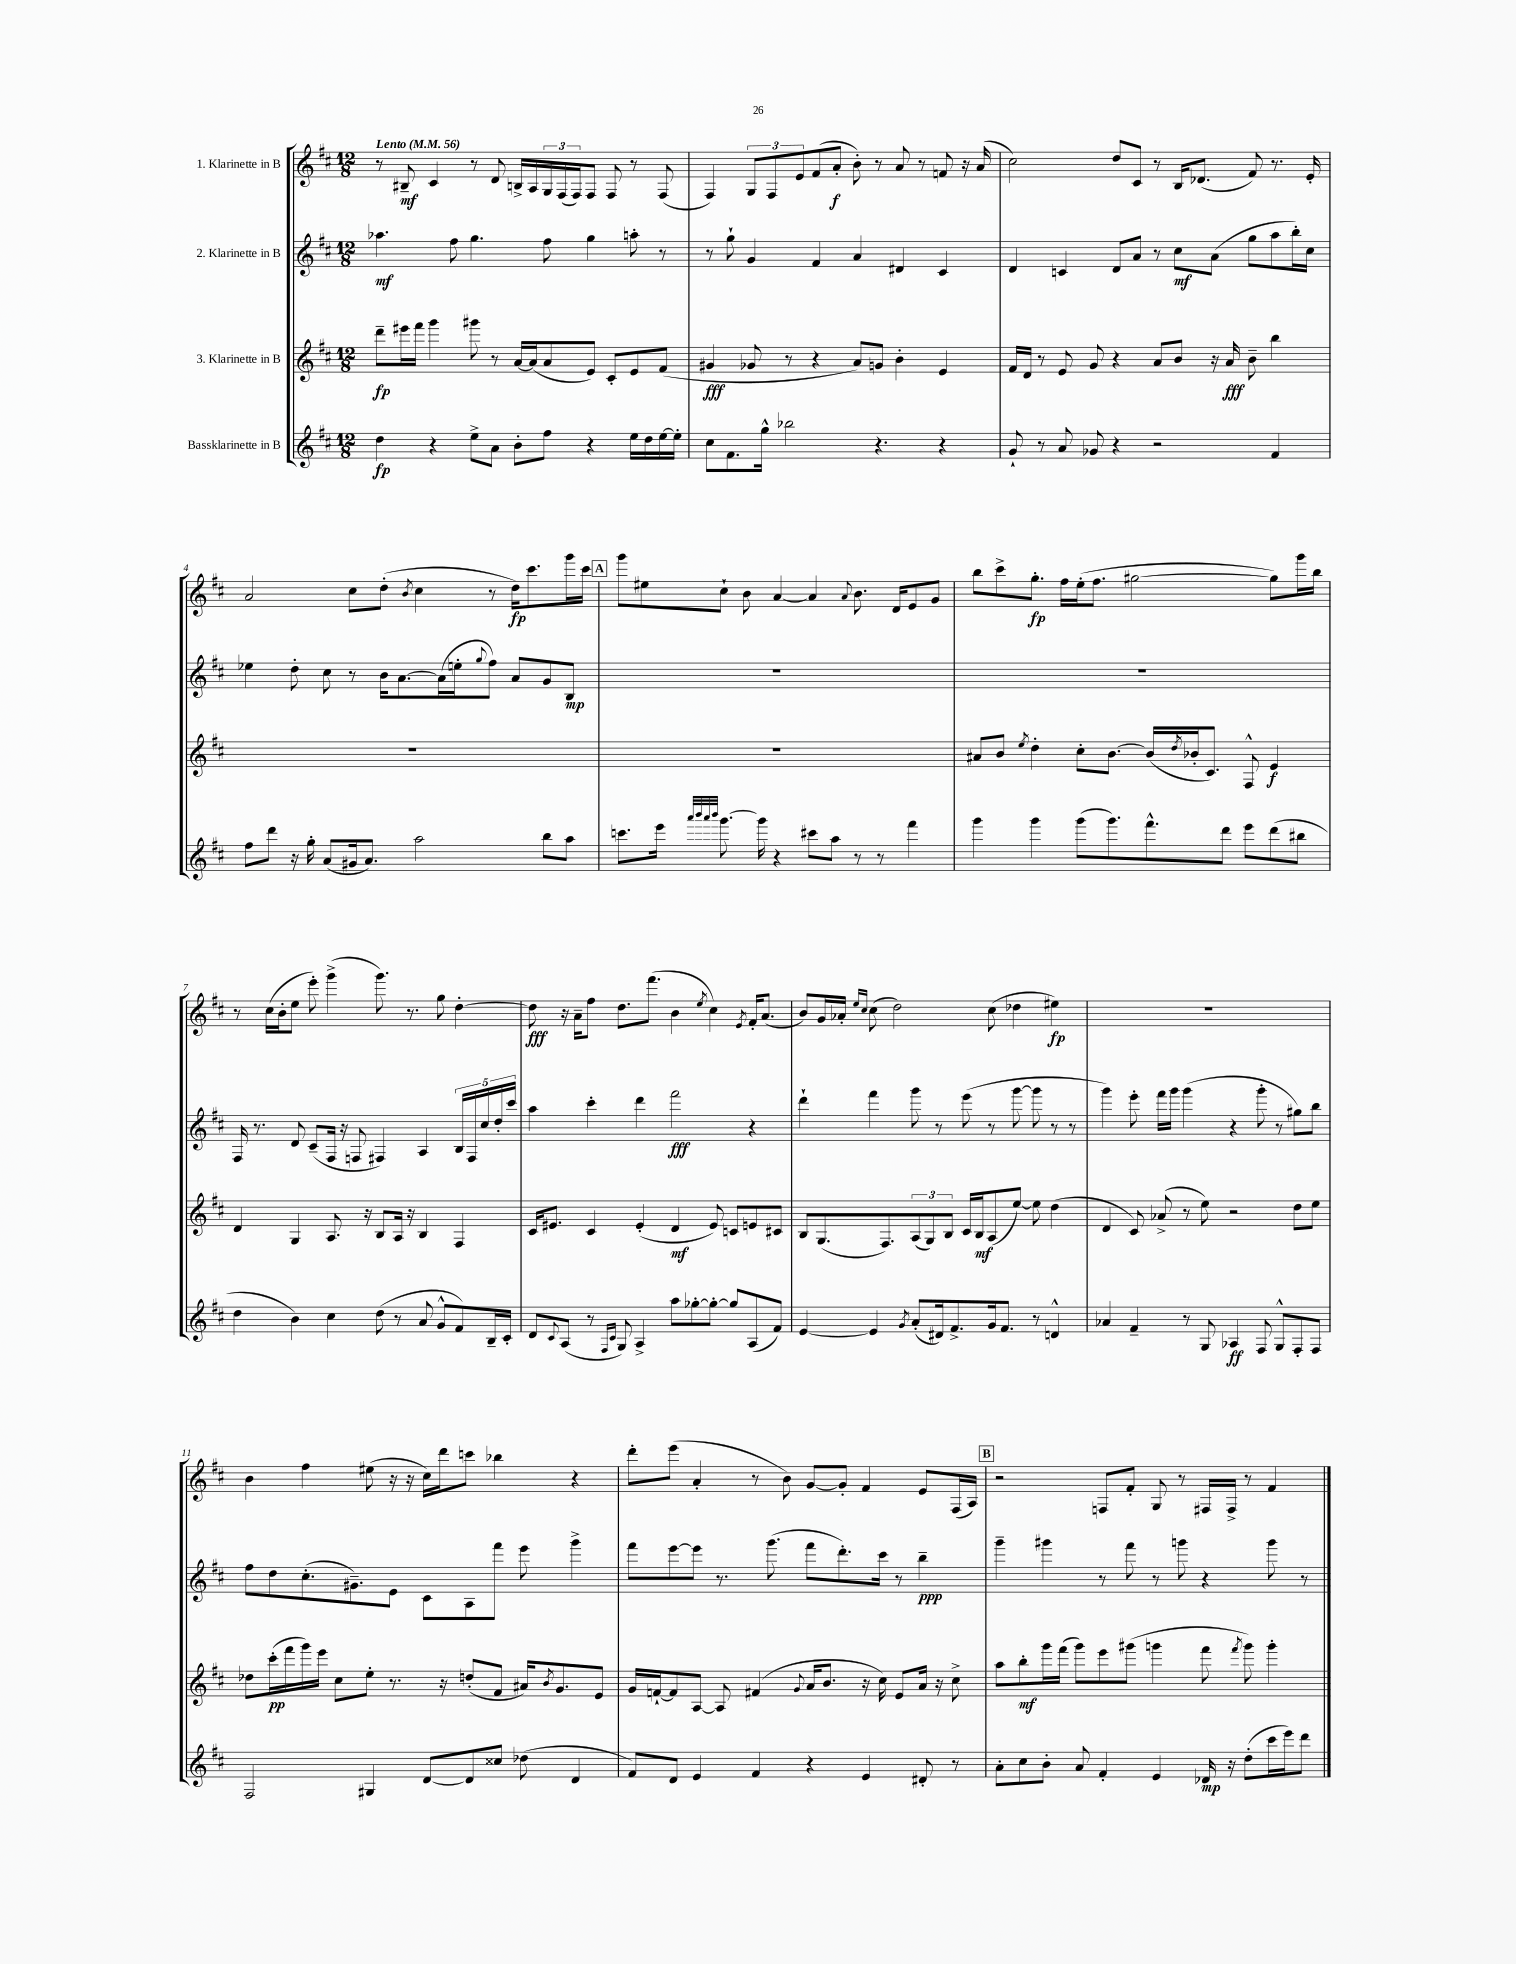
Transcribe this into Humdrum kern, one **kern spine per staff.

**kern	**dynam	**kern	**dynam	**kern	**dynam	**kern	**dynam
*part4	*part4	*part3	*part3	*part2	*part2	*part1	*part1
*staff4	*staff4	*staff3	*staff3	*staff2	*staff2	*staff1	*staff1
*I"Bassklarinette in B	*	*I"3. Klarinette in B	*	*I"2. Klarinette in B	*	*I"1. Klarinette in B	*
*clefG2	*	*clefG2	*	*clefG2	*	*clefG2	*
*k[f#c#]	*	*k[f#c#]	*	*k[f#c#]	*	*k[f#c#]	*
*M12/8	*	*M12/8	*	*M12/8	*	*M12/8	*
*MM56	*	*MM56	*	*MM56	*	*MM56	*
=1	=1	=1	=1	=1	=1	=1	=1
!	!	!	!	!	!	!LO:TX:a:B:t=Lento	!
4dd\	fp	8ddd~\L	fp	4.aa-X\	mf	8r	.
.	.	16eee#X\L	.	.	.	8B#X~/	mf
.	.	16fff#\JJ	.	.	.	.	.
4r	.	4ggg\	.	.	.	4c#/	.
.	.	.	.	8ff#\	.	.	.
8ee^\L	.	8ggg#X\	.	4.gg\	.	8r	.
8a\J	.	8r	.	.	.	8d/	.
8b'\L	.	[16a/LL	.	.	.	16Bn^/LL	.
.	.	(16a/J]	.	.	.	16A/	.
8ff#\J	.	8a/	.	8ff#\	.	24G/	.
.	.	.	.	.	.	(24F#/	.
.	.	.	.	.	.	24F#/J)	.
4r	.	8e/J)	.	4gg\	.	8F#/J	.
.	.	8c#'/L	.	.	.	8F#/	.
16ee\LL	.	8e/	.	8aan'\	.	8r	.
16dd\	.	.	.	.	.	.	.
[16ee\	.	(8f#/J	.	8r	.	(8F#/	.
16ee'\JJ]	.	.	.	.	.	.	.
=2	=2	=2	=2	=2	=2	=2	=2
8cc#\L	.	4g#X/	fff	8r	.	4F#/)	.
8.f#\	.	.	.	8gg`\	.	.	.
.	.	8g-X/	.	4g/	.	12G/L	.
16gg^^\Jk	.	.	.	.	.	.	.
.	.	.	.	.	.	12F#/	.
2bb-X\	.	8r	.	.	.	.	.
.	.	.	.	.	.	12e/	.
.	.	4r	.	4f#/	.	(8f#/	.
.	.	.	.	.	.	8a'/J	f
.	.	8a/L)	.	4a/	.	8b'\)	.
4.r	.	8gn/J	.	.	.	8r	.
.	.	4b'\	.	4d#X/	.	8a/	.
.	.	.	.	.	.	8r	.
4r	.	4e/	.	4c#/	.	8fn/	.
.	.	.	.	.	.	16r	.
.	.	.	.	.	.	(16a/	.
=3	=3	=3	=3	=3	=3	=3	=3
8g`/	.	16f#/LL	.	4d/	.	2cc#\)	.
.	.	16d/JJ	.	.	.	.	.
8r	.	8r	.	.	.	.	.
8a/	.	8e/	.	4cn/	.	.	.
8g-X/	.	8g/	.	.	.	.	.
4r	.	4r	.	8d/L	.	8dd/L	.
.	.	.	.	8a/J	.	8c#/J	.
2r	.	8a/L	.	8r	.	8r	.
.	.	8b/J	.	8cc#\L	mf	16B/KL	.
.	.	.	.	.	.	(8.d-X/J	.
.	.	16r	.	(8a\J	.	.	.
.	.	16a/	fff	.	.	.	.
.	.	8b~\	.	8gg\L	.	8f#/)	.
4f#/	.	4bb\	.	8aa\	.	8.r	.
.	.	.	.	16bb'\L)	.	.	.
.	.	.	.	16cc#\JJ	.	16e'/	.
!!LO:LB:g=z
=4	=4	=4	=4	=4	=4	=4	=4
8ff#\L	.	1.r	.	4ee-X\	.	2a/	.
8ddd\J	.	.	.	.	.	.	.
16r	.	.	.	8dd'\	.	.	.
16gg'\	.	.	.	.	.	.	.
(8a/L	.	.	.	8cc#\	.	.	.
16g#X/k	.	.	.	8r	.	8cc#\L	.
8.a/J)	.	.	.	.	.	.	.
.	.	.	.	16b\KL	.	(8dd'\J	.
.	.	.	.	[8.a\	.	.	.
.	.	.	.	.	.	8qb/	.
2aa\	.	.	.	.	.	4cc#\	.
.	.	.	.	(16a\L]	.	.	.
.	.	.	.	16een'\J	.	.	.
.	.	.	.	8qqgg/	.	.	.
.	.	.	.	8ff#\J)	.	8r	.
.	.	.	.	8a/L	.	16dd\KL)	fp
.	.	.	.	.	.	8.ccc#\	.
8bb\L	.	.	.	8g/	.	.	.
8aa\J	.	.	.	8B/J	mp	16ggg\L	.
.	.	.	.	.	.	16ccc#\JJ	.
!!LO:REH:place=s1:t=A
=5	=5	=5	=5	=5	=5	=5	=5
8.cccn\L	.	1.r	.	1.r	.	8ggg\L	.
.	.	.	.	.	.	8ee#X\	.
16eee\Jk	.	.	.	.	.	.	.
32qqaaa/LLL	.	.	.	.	.	.	.
32qqbbb/	.	.	.	.	.	.	.
32qqaaa/	.	.	.	.	.	.	.
32qqbbb/JJJ	.	.	.	.	.	.	.
[8.ggg\	.	.	.	.	.	8cc#`\J	.
.	.	.	.	.	.	8b\	.
16ggg\]	.	.	.	.	.	.	.
4r	.	.	.	.	.	[4a/	.
8ccc#X\L	.	.	.	.	.	4a/]	.
8aa\J	.	.	.	.	.	.	.
.	.	.	.	.	.	8qqa/	.
8r	.	.	.	.	.	8.b\	.
8r	.	.	.	.	.	.	.
.	.	.	.	.	.	16d/KL	.
4fff#\	.	.	.	.	.	8e/	.
.	.	.	.	.	.	8g/J	.
=6	=6	=6	=6	=6	=6	=6	=6
4ggg\	.	8a#X/L	.	1.r	.	8bb\L	.
.	.	8b/J	.	.	.	8ccc#^\	.
.	.	8qee/	.	.	.	.	.
4ggg\	.	4dd'\	.	.	.	8.gg'\J	fp
.	.	.	.	.	.	16ff#\LL	.
(8ggg\L	.	8cc#'\L	.	.	.	(16ee'\J	.
.	.	.	.	.	.	8.ff#\J	.
8.ggg\)	.	[8.b\J	.	.	.	.	.
.	.	.	.	.	.	[2gg#X\	.
8.fff#^^\	.	(16b/LL]	.	.	.	.	.
.	.	8qdd/	.	.	.	.	.
.	.	16b-X'/J	.	.	.	.	.
.	.	8.c#/J)	.	.	.	.	.
8ddd\J	.	.	.	.	.	.	.
8eee\L	.	8F#^^/	.	.	.	.	.
(8ddd\	.	4e/	f	.	.	8gg#\L])	.
8bb#X\J	.	.	.	.	.	16ggg\L	.
.	.	.	.	.	.	16bb\JJ	.
!!LO:LB:g=z
=7	=7	=7	=7	=7	=7	=7	=7
4dd\	.	4d/	.	16F#/	.	8r	.
.	.	.	.	8.r	.	.	.
.	.	.	.	.	.	(16cc#\LL	.
.	.	.	.	.	.	16b'\J	.
4b\)	.	4G/	.	8d/	.	8ee\J	.
.	.	.	.	(8c#~/L	.	8eee'\)	.
4cc#\	.	8.A/	.	16F#/Jk	.	(4ggg^\	.
.	.	.	.	16r	.	.	.
.	.	.	.	8Fn/	.	.	.
.	.	16r	.	.	.	.	.
(8dd\	.	8B/L	.	4F#X/)	.	8.ggg\)	.
8r	.	16A/Jk	.	.	.	.	.
.	.	16r	.	.	.	8.r	.
8a/	.	4B/	.	4A/	.	.	.
8g^^/L	.	.	.	.	.	8gg\	.
8f#/)	.	4F#/	.	20B/LL	.	[4dd'\	.
.	.	.	.	20F#/	.	.	.
.	.	.	.	20cc#/	.	.	.
16B~/L	.	.	.	.	.	.	.
.	.	.	.	20dd'/	.	.	.
16c#'/JJ	.	.	.	.	.	.	.
.	.	.	.	20ccc#/JJ	.	.	.
=8	=8	=8	=8	=8	=8	=8	=8
8d/L	.	16c#/KL	.	4aa\	.	8dd\]	fff
.	.	8.e#X/J	.	.	.	.	.
8qqc#/	.	.	.	.	.	.	.
(8A/J	.	.	.	.	.	16r	.
.	.	.	.	.	.	16a~\KL	.
8r	.	4c#/	.	4ccc#'\	.	8ff#\J	.
16qqF#/LL	.	.	.	.	.	.	.
16qqc#/JJ	.	.	.	.	.	.	.
8G/)	.	.	.	.	.	8.dd\L	.
4A^/	.	(4e#'/	.	4ddd\	.	.	.
.	.	.	.	.	.	(8.fff#\J	.
8aa\L	.	4d/	mf	2fff#\	fff	4b\	.
[8gg-X'\	.	.	.	.	.	.	.
.	.	.	.	.	.	8qee/	.
8gg-'\J_	.	8e#/)	.	.	.	4cc#\)	.
8gg-/L]	.	8cn/L	.	.	.	.	.
.	.	.	.	.	.	8qe/	.
(8A/	.	8en/	.	4r	.	16f#'/KL	.
.	.	.	.	.	.	(8.a/J	.
8f#/J)	.	8c#X/J	.	.	.	.	.
=9	=9	=9	=9	=9	=9	=9	=9
[4e/	.	8B/L	.	4ddd`\	.	8b/L)	.
.	.	(8.G/	.	.	.	16g/L	.
.	.	.	.	.	.	16a-X'/JJ	.
.	.	.	.	.	.	16qqee/LL	.
.	.	.	.	.	.	16qqcc#/JJ	.
4e/]	.	.	.	4fff#\	.	(8cc#\	.
.	.	8.F#/)	.	.	.	.	.
.	.	.	.	.	.	2dd\)	.
8qg/	.	.	.	.	.	.	.
(8a'/L	.	(12A/	.	8ggg\	.	.	.
.	.	12G/)	.	.	.	.	.
16d#X/k)	.	.	.	8r	.	.	.
.	.	12B/J	.	.	.	.	.
8.f#^/	.	.	.	.	.	.	.
.	.	16c#/LL	.	(8eee\	.	.	.
.	.	16B/J	mf	.	.	.	.
16g/k	.	(8A/	.	8r	.	(8cc#\	.
8.f#/J	.	.	.	.	.	.	.
.	.	[8ee/J)	.	[8ggg\	.	4dd-X\	.
8r	.	8ee\]	.	8ggg\]	.	.	.
4dn^^/	.	(4dd\	.	8r	.	4ee#X\)	fp
.	.	.	.	8r	.	.	.
=10	=10	=10	=10	=10	=10	=10	=10
4a-X/	.	4d/	.	4ggg\)	.	1.r	.
4f#~/	.	8c#/)	.	8eee'\	.	.	.
.	.	(8a-X^/	.	16fff#\LL	.	.	.
.	.	.	.	16ggg\JJ	.	.	.
8r	.	8r	.	(4ggg\	.	.	.
8G/	.	8ee\)	.	.	.	.	.
4A-X/	ff	2r	.	4r	.	.	.
8F#/	.	.	.	8ggg'\	.	.	.
8G^^/L	.	.	.	8r	.	.	.
8F#'/	.	8dd\L	.	8gg#X\L)	.	.	.
8F#/J	.	8ee\J	.	8bb\J	.	.	.
!!LO:LB:g=z
=11	=11	=11	=11	=11	=11	=11	=11
2F#/	.	8dd-X\L	.	8ff#\L	.	4b\	.
.	.	(16ccc#'\L	pp	8dd\	.	.	.
.	.	16fff#\	.	.	.	.	.
.	.	16ggg\)	.	(8.cc#'\	.	4ff#\	.
.	.	16eee\JJ	.	.	.	.	.
.	.	8cc#\L	.	.	.	.	.
.	.	.	.	8.g#X~\)	.	.	.
4G#X/	.	8ee'\J	.	.	.	(8ee#X\	.
.	.	8.r	.	8e\J	.	16r	.
.	.	.	.	.	.	16r	.
[8d/L	.	.	.	8c#\L	.	16cc#\LL)	.
.	.	16r	.	.	.	16ddd\J	.
8d/]	.	(8ddn'/L	.	8A\	.	8cccn\J	.
8cc##X/J	.	8f#/J	.	8fff#\J	.	4bb-X\	.
(8dd-X\	.	16a#X/KL)	.	8eee\	.	.	.
.	.	8qb/	.	.	.	.	.
.	.	8.g/	.	.	.	.	.
4d/	.	.	.	4ggg^\	.	4r	.
.	.	8e/J	.	.	.	.	.
=12	=12	=12	=12	=12	=12	=12	=12
8f#/L)	.	16g/LL	.	8fff#\L	.	8ddd'\L	.
.	.	[16fn`/J	.	.	.	.	.
8d/J	.	8f/]	.	[8eee\	.	(8eee\J	.
4e/	.	[8A/J	.	8eee\J]	.	4a'/	.
.	.	8A/]	.	8.r	.	.	.
4f#/	.	(4f#X/	.	.	.	8r	.
.	.	.	.	(8.ggg\	.	.	.
.	.	.	.	.	.	8b\)	.
.	.	8qqg/	.	.	.	.	.
4r	.	16a/KL	.	8fff#\L	.	[8g/L	.
.	.	8.b/J	.	.	.	.	.
.	.	.	.	8.ddd'\)	.	8g'/J]	.
4e/	.	16r	.	.	.	4f#/	.
.	.	16cc#\)	.	16ccc#\Jk	.	.	.
.	.	8e/L	.	8r	.	.	.
8d#X'/	.	16a/Jk	.	4bb~\	ppp	8e/L	.
.	.	16r	.	.	.	.	.
8r	.	8cc#^\	.	.	.	(16F#/L	.
.	.	.	.	.	.	16A/JJ)	.
!!LO:REH:place=s1:t=B
=13	=13	=13	=13	=13	=13	=13	=13
8a'\L	.	8aa\L	.	4ggg~\	.	2r	.
8cc#\	.	8bb'\	mf	.	.	.	.
8b'\J	.	16ggg\L	.	4ggg#X\	.	.	.
.	.	(16fff#\JJ	.	.	.	.	.
8a/	.	8ggg\L)	.	.	.	.	.
4f#'/	.	8eee\	.	8r	.	8Fn/L	.
.	.	(8ggg#X\J	.	8fff#\	.	8f#'/J	.
4e/	.	4gggn\	.	8r	.	8G/	.
.	.	.	.	8gggn\	.	8r	.
16d-X/	mp	8fff#\	.	4r	.	16F#X/LL	.
16r	.	.	.	.	.	16F#^/JJ	.
.	.	8qfff#/	.	.	.	.	.
(8dd'\L	.	8ggg\)	.	.	.	8r	.
16ccc#\L	.	4ggg'\	.	8ggg\	.	4f#/	.
16eee\J)	.	.	.	.	.	.	.
8ddd\J	.	.	.	8r	.	.	.
==	==	==	==	==	==	==	==
*-	*-	*-	*-	*-	*-	*-	*-
